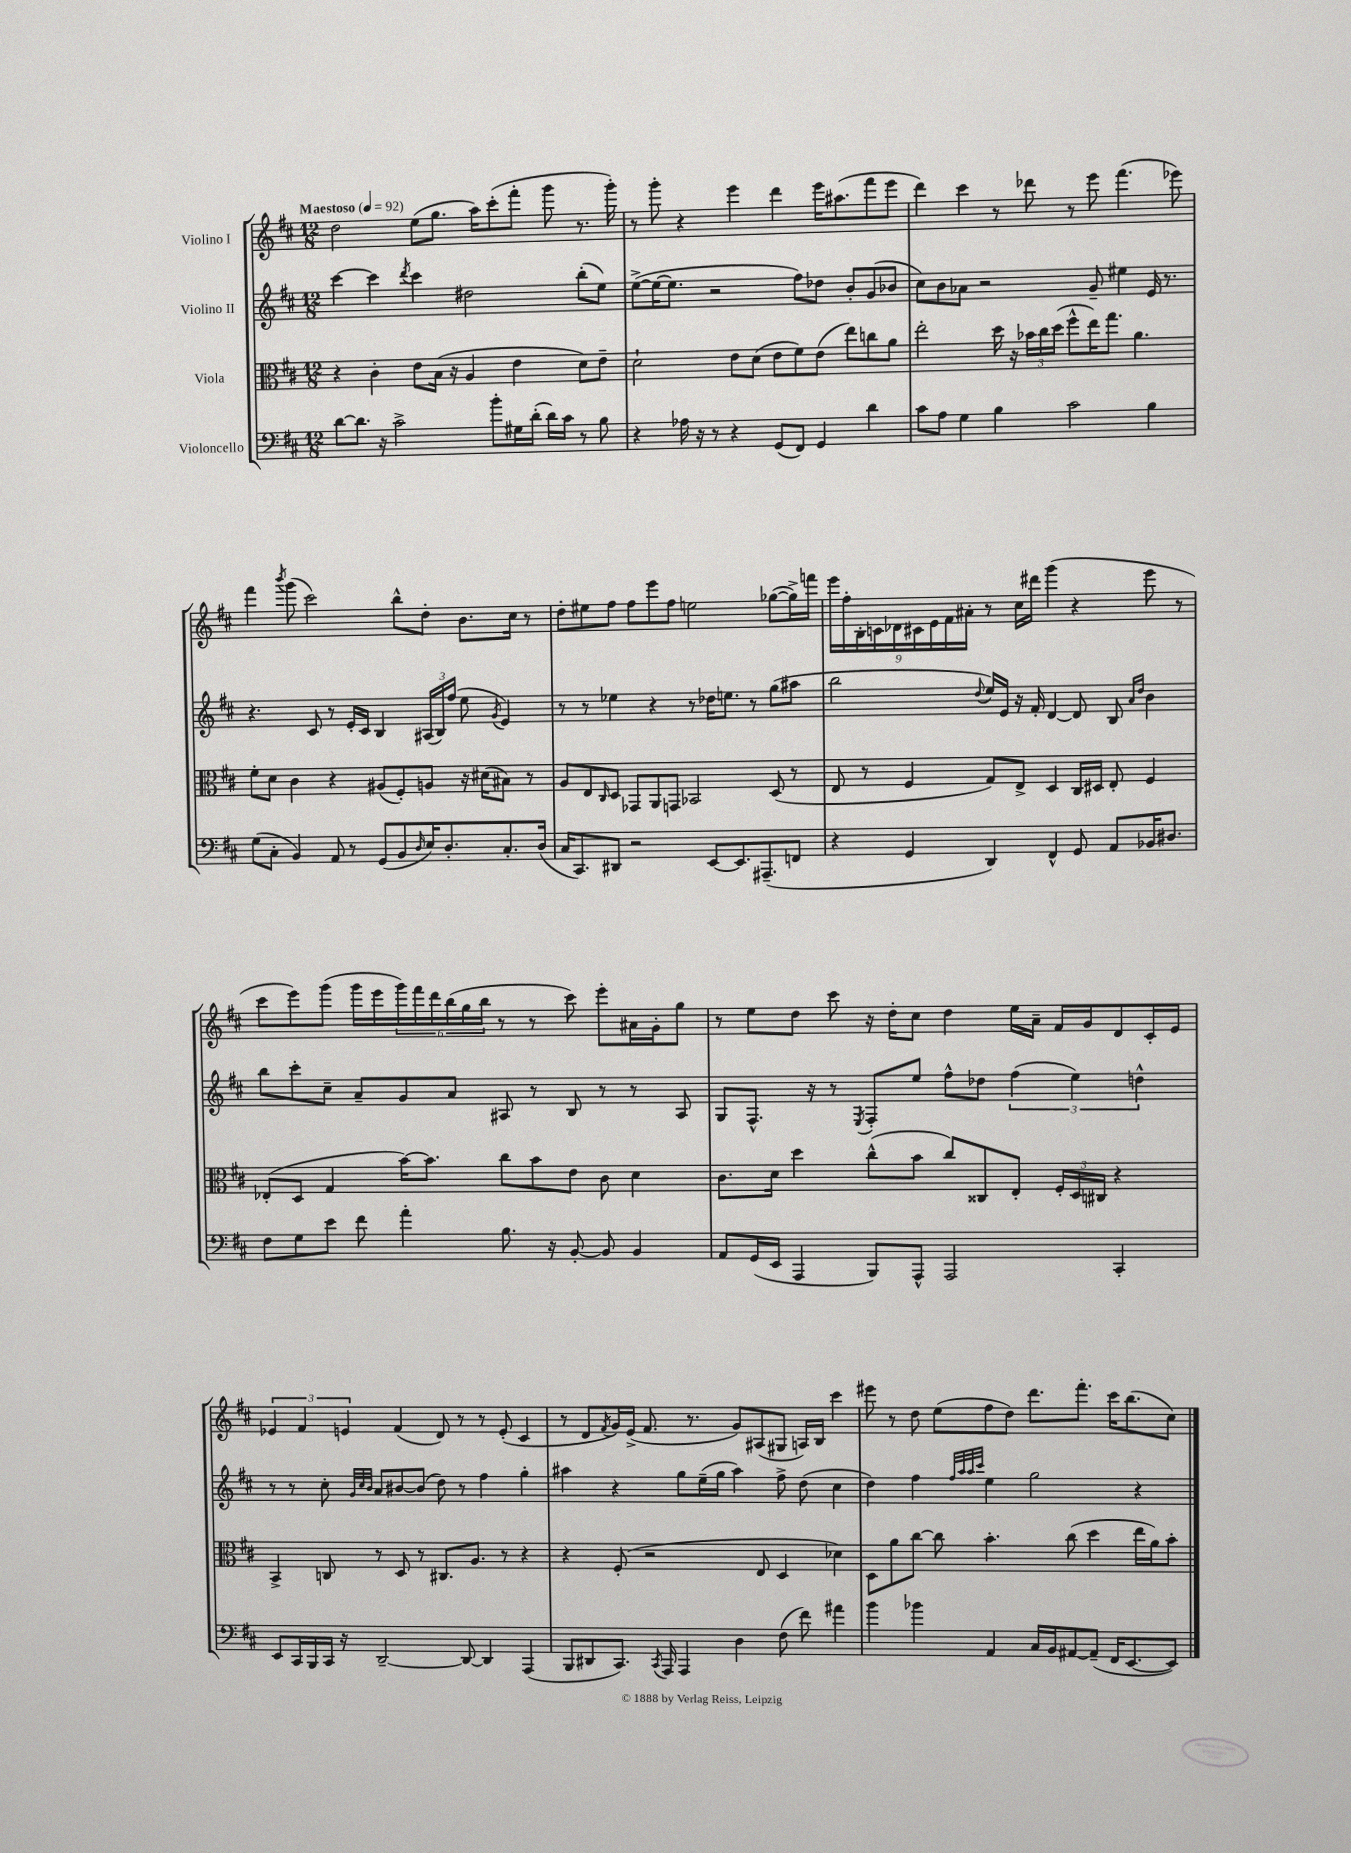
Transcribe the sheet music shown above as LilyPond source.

<<
\new StaffGroup <<
\new Staff = "s0" \with { instrumentName = "Violino I" } {
    \clef treble \key d \major \numericTimeSignature \time 12/8 \tempo "Maestoso" 4 = 92
    d''2 e''8( g''8. a''16) cis'''8-.( fis'''8-. g'''8 r8. g'''16-.) |
    r8 g'''8-. r4 e'''4 d'''4 e'''16 ais''8.( fis'''8 e'''8 |
    d'''4) cis'''4 r8 des'''8 r8 e'''8 fis'''4.( ees'''8) |
    fis'''4 \acciaccatura { b'''8 } g'''8( cis'''2) b''8-^ d''8-. b'8. cis''16 r8 |
    d''8-. eis''8 fis''8 fis''8 e'''8 fis''8 e''2 ges''8~( ges''16->) f'''16 |
    \tuplet 9/8 { e'''16 fis''16-. b16-. c'16 des'16 cis'16 e'16 fis'16 ais'16-. } r8 cis''16 dis'''16 g'''4( r4 e'''8 r8 |
    cis'''8 e'''8) g'''8( g'''16 e'''16 \tuplet 6/4 { g'''16) fis'''16 d'''16 b''16( g''16 b''16 } r8 r8 cis'''8) e'''8-. ais'16 g'16-. g''8 |
    r8 e''8 d''8 cis'''8 r16 d''16-. cis''8 d''4 e''16 a'16-- fis'16 g'16 d'8 cis'16-. e'16 |
    \tuplet 3/2 { ees'4 fis'4 e'4 } fis'4( d'8) r8 r8 e'8-.( cis'4 |
    r8 d'8 \acciaccatura { fis'8 } g'16) e'16->( fis'8. r8. g'8) ais8( gis8 a16) b16 cis'''4 |
    eis'''8 r8 d''8 e''8( fis''8 d''8) d'''8. fis'''8.-. cis'''16 b''8.( cis''8) \bar "|." |
}
\new Staff = "s1" \with { instrumentName = "Violino II" } {
    \clef treble \key d \major \numericTimeSignature \time 12/8
    cis'''4~ cis'''4 \acciaccatura { d'''8 } cis'''4 dis''2 b''8-.( e''8) |
    e''8~->( e''16~ e''8. r2 fis''8) des''8 b'8-. g'8( bes'8 |
    cis''8) b'8 aes'8 r2 g'8-- eis''4 e'16 r8. |
    r4. cis'8 r8 e'16-. cis'16 b4 \tuplet 3/2 { ais16( b16) fis''16( } e''8 \acciaccatura { g'8 } e'4) |
    r8 r8 ees''4 r4 r8 des''16 e''8. r8 g''8( ais''8 |
    b''2 \appoggiatura { d''8 } e''16) e'16 r16 fis'16-. d'4~ d'8 b8 \grace { a'16 d''16 } b'4 |
    b''8 cis'''8-. cis''8-- a'8-- g'8 a'8 ais8 r8 b8 r8 r8 ais8 |
    g8 fis8.-^ r16 r8 \acciaccatura { e8 } fis8-. e''8 fis''8-^ des''8 \tuplet 3/2 { fis''4( e''4) d''4-^ } |
    r8 r8 cis''8-. \grace { g'32 cis''32 b'32 } a'8 bis'8~ bis'8( d''8) r8 fis''4 g''4-. |
    ais''4 r4 g''8 e''16--( g''16 ais''4) fis''8-> d''8( cis''4 |
    d''4) fis''4 \grace { fis''32 a''32 a''32 cis'''32 } e''4 g''2 r4 \bar "|." |
}
\new Staff = "s2" \with { instrumentName = "Viola" } {
    \clef alto \key d \major \numericTimeSignature \time 12/8
    r4 cis'4-. e'8 b16( r16 a4 e'4 d'8) e'8-- |
    d'2-! e'8 d'8( e'8 fis'8) e'8( e''8) c''8 a'8 |
    e''2-. d''16 r16 \tuplet 3/2 { bes'16 cis''16 d''16( } fis''8-^ e''16) g''8. a'4. |
    fis'8-. d'8 cis'4 r4 ais8( fis8-.) a8 r16 dis'16( bis8) r8 |
    a8 e8 \grace { cis16 } d8 ges,8 a,8 g,8 bes,2 d8( r8 |
    e8 r8 fis4 g8) e8-> d4 cis16 dis16 e8-. fis4 |
    ees8-.( d8 g4 b'16~) b'8. cis''8 b'8 e'8 cis'8 d'4 |
    cis'8. d'16 d''4 cis''8-^( b'8 cis''8) cisis8 e8-. \tuplet 3/2 { fis16-. d16 cis16 } r4 |
    b,4-> c8 r8 d8 r8 cis8. a8. r8 r4 |
    r4 fis8-.( r2 e8 d4 des'4) |
    d8 a'8 cis''8~ cis''8 b'4.-. cis''8( d''4 e''16 a'16) b'8-. \bar "|." |
}
\new Staff = "s3" \with { instrumentName = "Violoncello" } {
    \clef bass \key d \major \numericTimeSignature \time 12/8
    d'8~ d'8. r16 cis'2-> b'8-. gis16 d'16-.( d'16) cis'16 r8 b8 |
    r4 aes16 r16 r8 r4 g,8( fis,8) g,4 d'4 |
    cis'8 a8 g4 b4 cis'2 b4 |
    g8( cis8-. b,4) a,8 r8 g,8( b,8 \grace { d16 } e16) d8.-. cis8.-. d16( |
    cis16 cis,8.) dis,8 r2 e,8~ e,8. ais,,8.--( f,8 |
    r4 g,4 d,4) fis,4-^ g,8 a,8 bes,16 dis8. |
    fis8 g8 e'8 fis'8 a'4-. b8. r16 b,8~-. b,8 b,4 |
    a,8 g,16( e,16 a,,4 b,,8) a,,8-^ a,,2 cis,4-. |
    e,8 cis,16 b,,16 cis,16 r16 d,2~-- d,8~ d,4 a,,4( |
    b,,8 dis,8 cis,8.) \acciaccatura { cis,8 } a,,16 a,,4 d4 fis8( fis'8) ais'4 |
    b'4 bes'4 a,4 cis16 b,16 ais,8~ ais,8--( fis,16 e,8.~ e,8) \bar "|." |
}
>>
>>
\layout { \context { \Score \remove "Bar_number_engraver" } }
